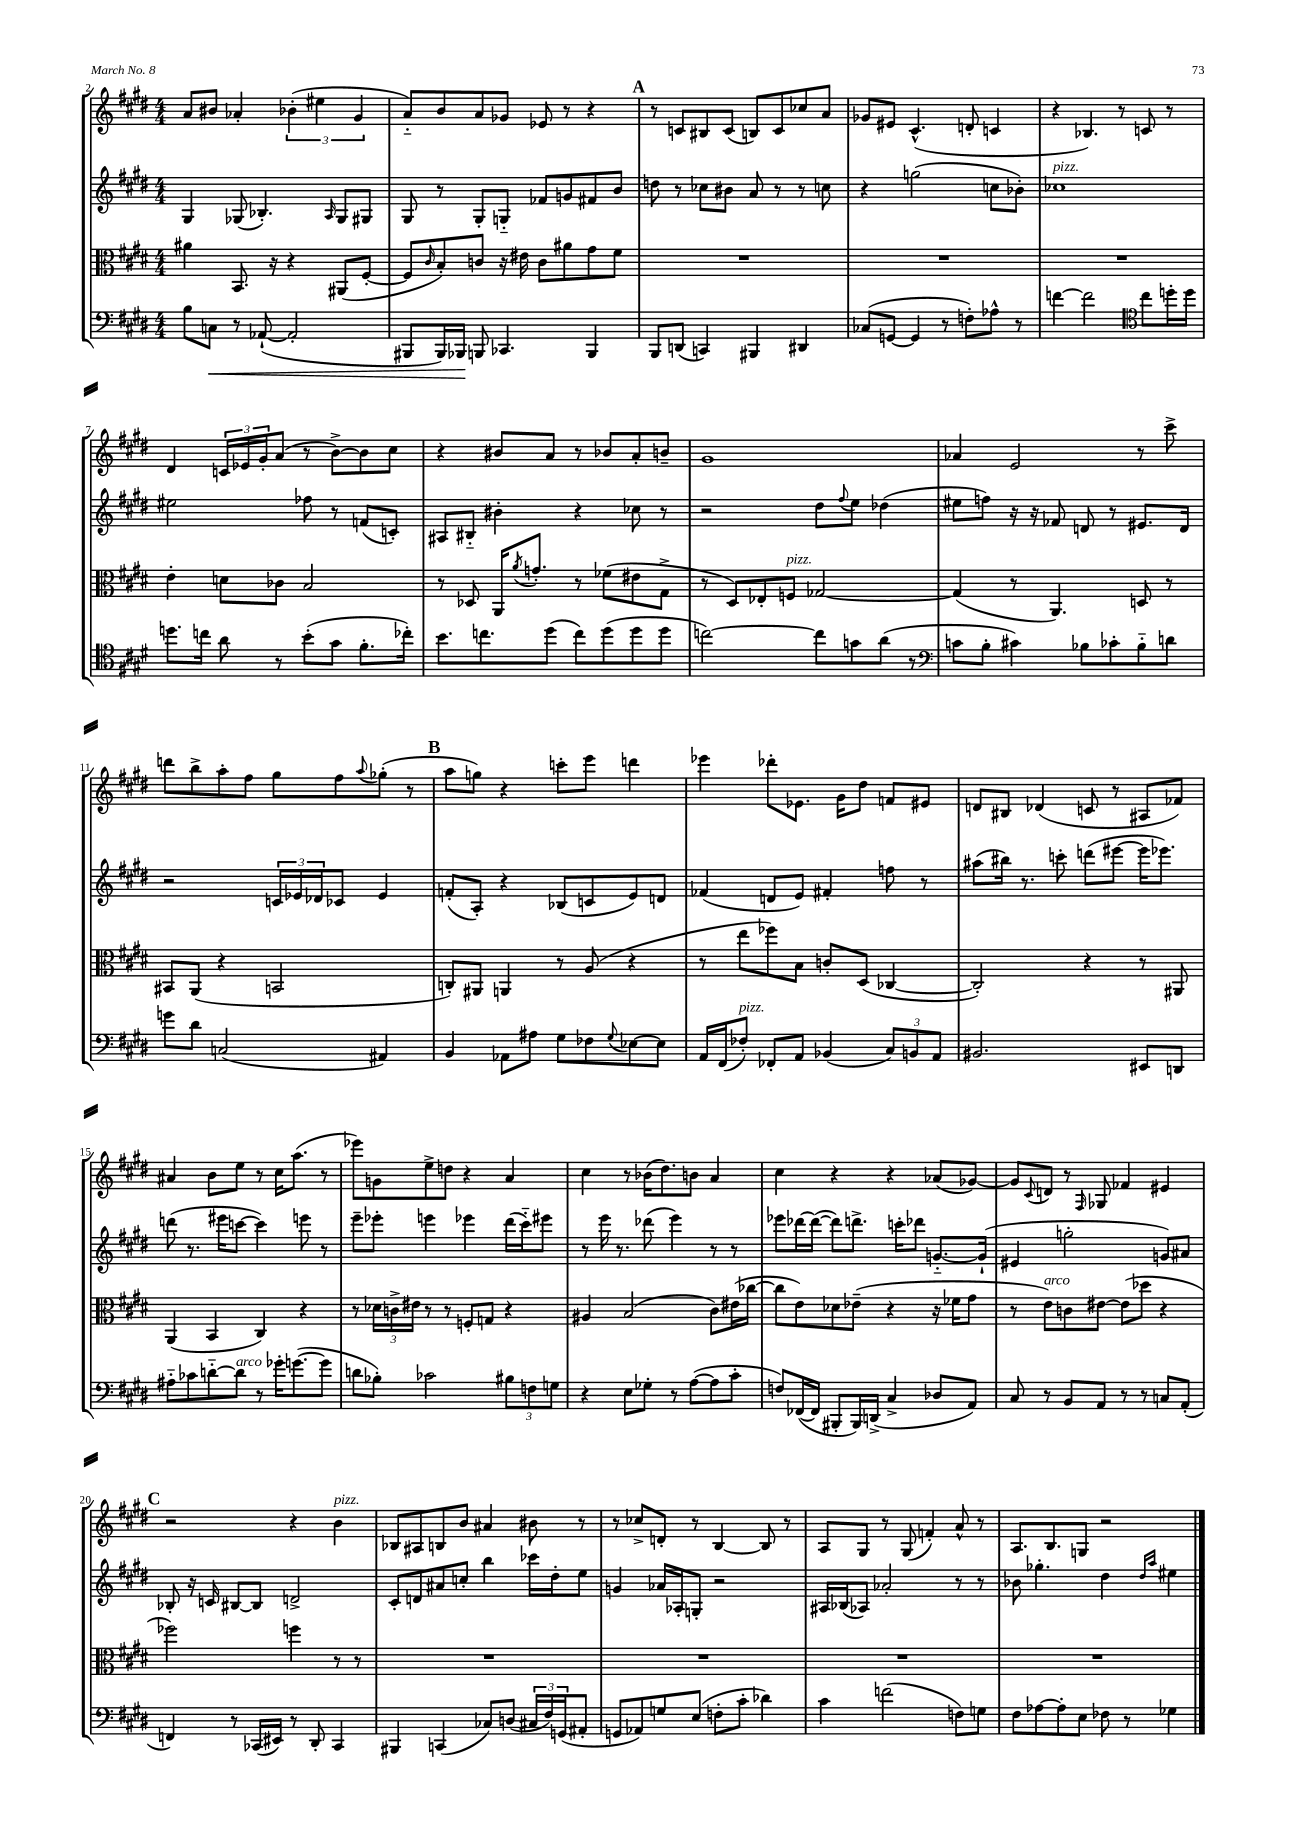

**kern	**kern	**kern	**kern
*staff4	*staff3	*staff2	*staff1
*clefF4	*clefC3	*clefG2	*clefG2
*k[f#c#g#d#]	*k[f#c#g#d#]	*k[f#c#g#d#]	*k[f#c#g#d#]
*M4/4	*M4/4	*M4/4	*M4/4
8B\L	4a#\	4G#/	8a/L
8C\J	.	.	8b#/J
8r	8.BB/	(8G-/	4a-'/
([8AA-`/	.	4.B-'/)	.
.	16r	.	.
2AA-'/]	4r	.	(6b-'\
.	.	.	6ee#\
.	.	16qqA/	.
.	(8AA#/L	8G-/L	.
.	.	.	6g#/
.	[8F#'/J	8G#/J	.
=	=	=	=
8BBB#/L	8F#/]L	8G#/	8a'~/L)
.	16qqc#/	.	.
16BBB#/L)	8B'/)	8r	8b/
16BBB-/JJ	.	.	.
8BBB/	8c/J	8G#'/L	8a/
4.CC-/	16r	8G'~/J	8g-/J
.	16e#\	.	.
.	8c\L	8f-/L	8e-/
.	8a#\	8g/	8r
4BBB/	8g#\	8f#/	4r
.	8f#\J	8b/J	.
=	=	=	=
8BBB/L	1r	8dd\	8r
(8DD/J	.	8r	8c/L
4CC/)	.	8cc-\L	8B#/
.	.	8b#\J	(8c/J
4BBB#/	.	8a/	8B/L)
.	.	8r	8c/
4DD#/	.	8r	8cc-/
.	.	8cc\	8a/J
=	=	=	=
(8C-/L	1r	4r	8g-/L
[8GG/J	.	.	8e#/J
4GG/]	.	(2gg\	(4.c#^^/
8r	.	.	.
8F'\L)	.	.	8d'/
8A-^^\J	.	8cc\L	4c/
8r	.	8b-'\J)	.
=	=	=	=
[4f\	1r	1cc-	4r
2f\]	.	.	4.B-/)
.	.	.	8r
*clefC4	*	*	*
8cc#\L	.	.	8c/
16dd'\L	.	.	8r
16dd\JJ	.	.	.
=	=	=	=
8.dd\L	4e'\	2ee#\	4d#/
16cc\Jk	.	.	.
8a\	8d\L	.	24c/LL
.	.	.	24e-/
.	.	.	24g#'/J
8r	8c-\J	.	(8a/J
(8b'\L	2B/	8ff-\	8r
8g#\J	.	8r	[8b^\L)
8.f#'\L	.	(8f/L	8b\]
.	.	8c'/J)	8cc#\J
16cc-'\Jk)	.	.	.
=	=	=	=
8.b\L	8r	8A#/L	4r
.	8D-/	8B#'~/J	.
8.cc\	.	.	.
.	16AA/LK	4b#'\	8b#/L
.	8qa/	.	.
.	8.g'/J	.	.
(8dd#\J	.	.	8a/J
8cc\L)	8r	4r	8r
(8dd#\	(8f-\L	.	8b-/L
8dd#\	8e#\	8cc-\	8a'/
8dd#\J	8G#^\J	8r	8b~/J
=	=	=	=
[2cc\)	8r	2r	1g#
.	8D#/L)	.	.
.	8E-'/	.	.
.	8F/J	.	.
8cc\]L	[2G-/	8dd#\L	.
.	.	8qqff#/	.
8g\	.	8ee\J	.
(8a\J	.	(4dd-\	.
8r	.	.	.
=	=	=	=
*clefF4	*	*	*
8c\L	(4G-/]	8ee#\L	4a-/
8B'\J	.	8ff\J)	.
4c#\)	8r	16r	2e/
.	.	16r	.
.	4.AA/)	8f-/	.
8B-\L	.	8d/	.
8c-'\	.	8r	.
8B-'~\	8D/	8.e#/L	8r
8d\J	8r	.	8ccc#^\
.	.	16d/Jk	.
=	=	=	=
8g\L	8BB#/L	2r	8ddd\L
8d#\J	(8AA/J	.	8bb^\
(2C/	4r	.	8aa'\
.	.	.	8ff#\J
.	2BB/	24c/LL	8gg#\L
.	.	24e-/	.
.	.	24d-/J	.
.	.	8c-/J	8ff#\
.	.	.	8qqaa/
4AA#/)	.	4e-/	(8gg-'\J
.	.	.	8r
=	=	=	=
4BB/	8C'/L)	(8f'/L	8aa\L
.	8AA#/J	8A'/J)	8gg\J)
8AA-\L	4AA/	4r	4r
8A#\J	.	.	.
8G#\L	8r	(8B-/L	8ccc'\L
8F-\	(8A/	8c/	8eee\J
8qqG#/	.	.	.
[8E-\	4r	8e/)	4ddd\
8E-\]J	.	8d/J	.
=	=	=	=
16AA/LL	8r	(4f-/	4eee-\
(16FF#/J	.	.	.
8F-'/J)	8ee\L	.	.
8FF-'/L	8ff-\)	8d/L	8ddd-'\L
8AA/J	8B\J	8e/J)	8.e-\J
(4BB-/	8c'/L	4f#'/	.
.	.	.	16g#\LK
.	(8D#/J	.	8dd#\J
12C#/L)	[4C-/	8ff\	8f/L
12BB/	.	.	.
.	.	8r	8e#/J
12AA/J	.	.	.
=	=	=	=
2.BB#/	2C-'/])	(8aa#\L	8d/L
.	.	16bb#\Jk)	8B#/J
.	.	8.r	.
.	.	.	(4d-/
.	.	8ccc'\	.
.	4r	(8ddd\L	8c/
.	.	[8eee#\J	8r
8EE#/L	8r	16eee#\]LK	8A#/L
.	.	8.eee-\J)	.
8DD/J	8AA#/	.	8f-/J)
=	=	=	=
8A#'~\L	(4AA/	(8ddd\	4a#/
8c-\	.	8.r	.
[8d'~\	4BB/	.	8b\L
.	.	16eee#\LK	.
8d\]J	.	[8ccc\J	8ee\J
8r	4C#/)	4ccc\])	8r
16g-'\LK	.	.	16cc#\LK
([8.g\	.	.	(8.aa\J
.	4r	8eee\	.
8g\]J	.	8r	8r
=	=	=	=
8d\L	8r	8eee~\L	8eee-\L)
8B-'\J)	24d-\LL	8eee-'\J	8g\
.	24c^\	.	.
.	24e#\JJ	.	.
2c-\	8r	4eee\	8ee^\
.	8r	.	8dd\J
.	8F'/L	4eee-\	4r
.	8G/J	.	.
12B#\L	4r	(16ddd#\LL	4a/
.	.	16ccc#'~\J)	.
12F\	.	.	.
.	.	8eee#\J	.
12G\J	.	.	.
=	=	=	=
4r	4A#/	8r	4cc#\
.	.	16eee\	.
.	.	8.r	.
8E\L	(2B/	.	8r
8G-'\J	.	(8ddd-\	(16b-\LK
.	.	.	8.dd#\)
8r	.	4eee\)	.
([8A\L	.	.	8b\J
8A\]	8c#\L)	8r	4a/
8c#'\J	(16e#\L	8r	.
.	[16cc-\JJ	.	.
=	=	=	=
8F/L)	8cc-\]L	8eee-\L	4cc#\
([16FF-/L	8e\)	[16ddd-\L	.
16FF-/]JJ	.	(16ddd-\_JJ	.
8BBB#'/L	8d-\	8ddd-\]L)	4r
16BBB#/L)	(8e-~\J	8.ddd^\J	.
(16DD^/JJ	.	.	.
4C#^/	4r	.	4r
.	.	16ccc'\LK	.
.	.	8ddd-\J	.
8D-/L	16r	[8.g'~/L	(8a-/L
.	16f-\LK	.	.
8AA/J)	8g#\J	.	[8g-/J)
.	.	(16g`/]Jk	.
=	=	=	=
8C#/	8r	4e#/	8g-/]L
.	.	.	8qqc#/
8r	8e\L)	.	8d/J
8BB/L	8c\	2gg'\	8r
.	.	.	16qqF#/
8AA/J	[8e#\J	.	8G-/
8r	(8e#\]L	.	4f-/
8r	8dd-\J	.	.
8C/L	4r	8g/L)	4e#/
(8AA'/J	.	8a#/J	.
=	=	=	=
4FF/)	2ff-\)	8B-'/	2r
.	.	16r	.
.	.	16c/	.
8r	.	[8B#/L	.
(16CC-/LL	.	8B#/]J	.
16EE#/JJ)	.	.	.
8r	4ff\	2d^/	4r
8DD#'/	.	.	.
4CC-/	8r	.	4b\
.	8r	.	.
=	=	=	=
4BBB#/	1r	8c#'/L	8B-/L
.	.	8d/	8A#/
(4CC/	.	8a#/	8B/
.	.	8cc'/J	8b/J
8C-/L)	.	4bb\	4a#/
(8D/J	.	.	.
24C#/LL	.	16ccc-\LL	8b#\
24F#/)	.	.	.
.	.	16dd#'\J	.
(24GG/J	.	.	.
8AA#'/J	.	8ee\J	8r
=	=	=	=
8GG/L	1r	4g/	8r
8AA-/)	.	.	8cc-^/L
8G/	.	16a-/LL	8d'/J
.	.	16A-'/J	.
(8E/J	.	8G'/J	8r
8F'\L	.	2r	[4B/
8c#'\J	.	.	.
4d-\)	.	.	8B/]
.	.	.	8r
=	=	=	=
4c#\	1r	16A#/LL	8A/L
.	.	(16B-/J	.
.	.	8A-/J)	8G#/J
(2f\	.	2a-'/	8r
.	.	.	(8G#/
.	.	.	4f'/)
8F\L)	.	8r	8a^^/
8G\J	.	8r	8r
=	=	=	=
8F#\L	1r	8b-\	8.A/L
[8A-\	.	4.gg-'\	.
.	.	.	8.B/
8A-'\]	.	.	.
8E\J	.	.	8G/J
8F-\	.	4dd#\	2r
8r	.	.	.
.	.	16qqdd#/LL	.
.	.	16qqaa/JJ	.
4G-\	.	4ee#\	.
==	==	==	==
*-	*-	*-	*-
